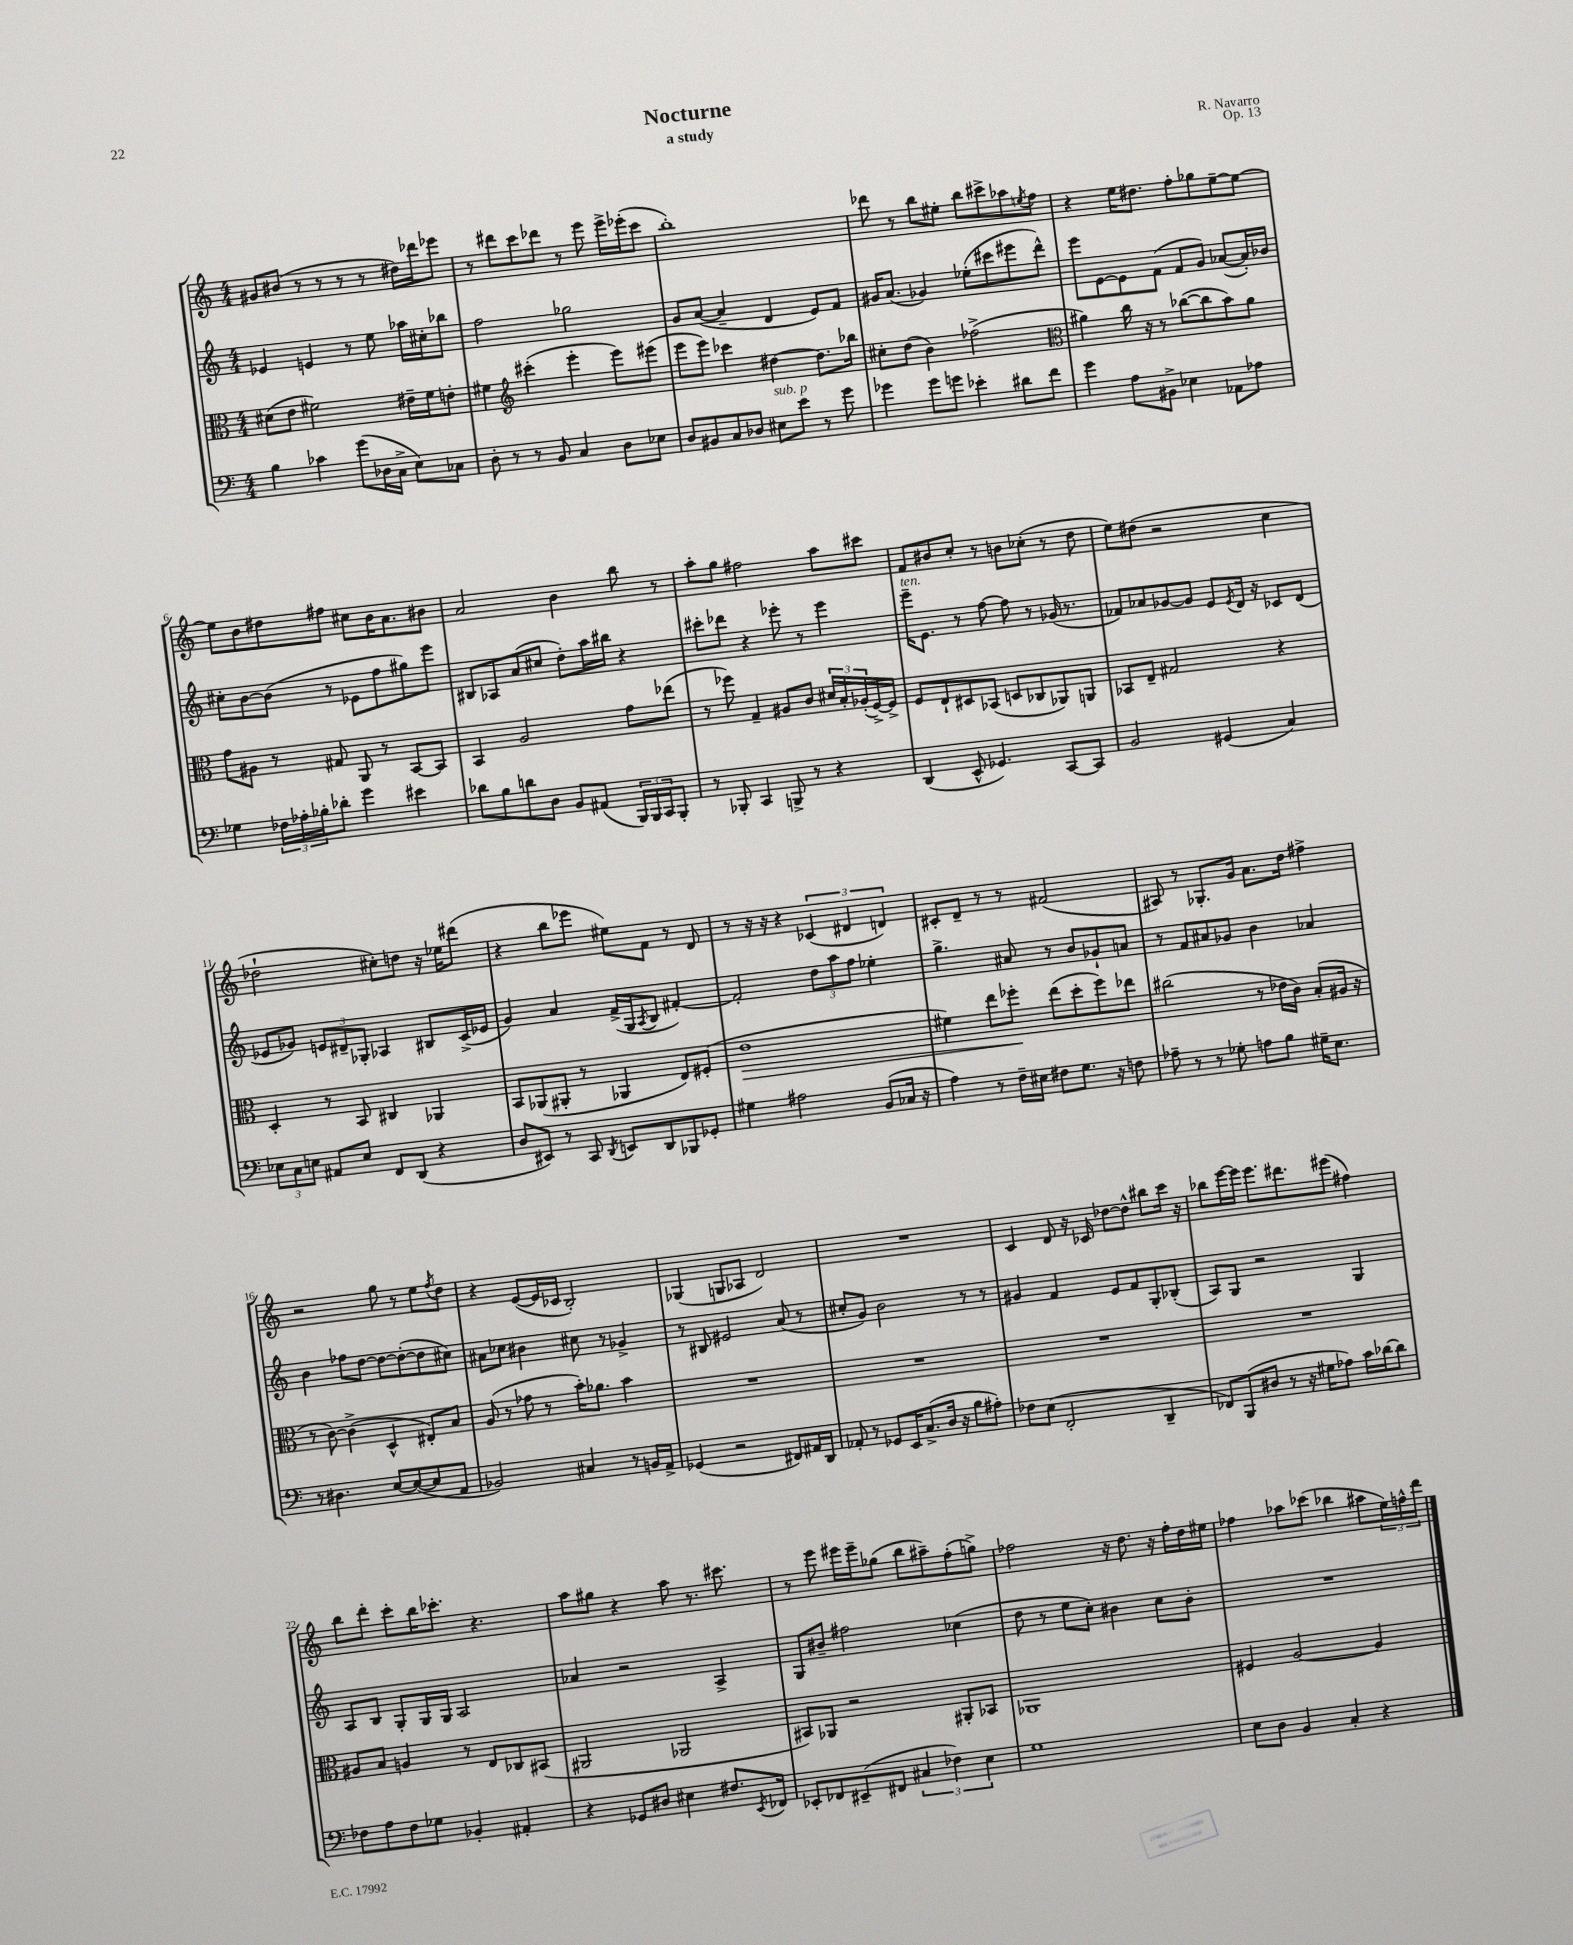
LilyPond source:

\header { title = "Nocturne" composer = "R. Navarro" subtitle = "a study" opus = "Op. 13" }
<<
\new StaffGroup <<
\new Staff = "s0" {
    \clef treble \key c \major \numericTimeSignature \time 4/4
    gis'8 bis'8( r8 r8 r8 r8 dis''16) des'''16 ees'''8 |
    r8 dis'''8 c'''8 des'''8 r8 e'''8 e'''16-> ees'''16-.( c'''8 |
    b''1-.) |
    des'''8 r8 b''8 eis''8-. b''8 cis'''8-> aes''8 \acciaccatura { e''8 } f''8 |
    r4 e''16 dis''8. f''8-. ges''8 e''8~-- e''8~ |
    e''8 b'8 dis''8 fis''8 cis''8 b'16 a'8. bis'8 |
    a'2 b'4 b''8 r8 |
    a''8-. g''8 fis''2 a''8 cis'''8 |
    f'8 bis'8 c''8-. r8 b'8 ces''8-.( r8 d''8 |
    e''8) dis''8( r2 c''4 |
    des''2-! cis''8-.) d''8 r16 ees''16 dis'''8( |
    r4 b''8 ees'''8 eis''8) f'8 r8 d'8 |
    r8 r16 r16 r4 \tuplet 3/2 { ces'4( dis'4 d'4) } |
    cis'8-. d'8-- r8 r8 fis'2( |
    ais8) r8 ges8.-. g'16 a'8. d''16 fis''4-> |
    r2 g''8 r8 e''8 \acciaccatura { f''8 } d''8 |
    r4 e'8~( e'16 ces'16 b2-.) |
    ges4( g8 aes8 d'2) |
    R1 |
    c'4 d'8 r16 ces'16 des''8~ des''8-^ bis''8 c'''16 r16 |
    bes''8 e'''16~ e'''16 e'''8. dis'''8. eis'''8( fis''4) |
    b''8 d'''8-. c'''8-. b''16 ces'''8.-. r4. |
    a''8 gis''8 r4 a''8 r8. cis'''8. |
    r8 e'''8 eis'''16 eis'''16-- ges''8( b''8 ais''8--) f''8-.( g''8->) |
    fes''2 r16 d''8. r16 fes''16-. d''16 eis''16 |
    fes''4 aes''8 ces'''8( bes''4 ais''8 \tuplet 3/2 { e''16) f''16-^ d'''16 } \bar "|." |
}
\new Staff = "s1" {
    \clef treble \key c \major \numericTimeSignature \time 4/4
    ees'4 e'4 r8 e''8 aes''16 cis''16-. bes''8 |
    f''2 ges''2 |
    g'8 a'8~( a'4-- d'4 e'8) f'8 |
    gis'16 a'8.( ges'4) ees''8-.( cis'''8 eis'''8 d'''8-^) |
    e'''8 e'8~ e'8 f'8( f'8 g'8) aes'8~( aes'16-.) bes'16 |
    cis''8-. b'8~ b'8( r8 ees'8 f''8 gis''8) e'''8 |
    bis8 aes8 a'8( cis''8 d''8-.) a''16 bis''16 r4 |
    cis'''8-. des'''8 r4 ees'''8-. r8 ees'''4 |
    e'''16--^\markup { \italic "ten." } e'8. r8 f''8~ f''8 r8 ges'16( r8. |
    fes'8) aes'8 ges'8~ ges'8 e'8 \acciaccatura { e'8 } d'16 r16 ces'8 d'8( |
    ees'8 ges'8) \tuplet 3/2 { e'8 dis'8-- ges8-. } aes4 bis8 c'16->( ees'16 |
    g'4) a'4 f'16->( g16 \acciaccatura { a8 } b8 fis'4~-.) |
    fis'2-. \tuplet 3/2 { d''8 a''8 f''8 } ees''4-. |
    g''4.-> ais'8 r8 b'8 ges'8-! a'8 |
    r8 f'8 ais'8 ges'8 b'4 aes'4 |
    b'4 fes''8 d''8~ d''8~ d''8~-.( d''8 cis''8) |
    ais'8 ces''8 bis'4 cis''8 r8 ges'4-> |
    r8 bis8 eis'2 a'8( r8 |
    cis''8-. g'8) b'2 r8 r8 |
    gis'4 f'4 e'8 f'8 g8-. bes8-.( |
    a8) g8 r2 g4 |
    a8 b8 g8-. g16 g16 a2 |
    aes'4 r2 a4-> |
    g8 bis'8-- fis''2 ces''4( |
    d''8 r8 e''8 c''8-.) bis'4 c''8 bis'8-. |
    R1 \bar "|." |
}
\new Staff = "s2" {
    \clef alto \key c \major \numericTimeSignature \time 4/4
    dis'8( e'8 fis'2) eis'16-- fis'16 e'8-. |
    fis'4 \clef treble cis'''4-.( e'''4-. e'''8) eis'''8( |
    e'''8 e'''8) ces'''4 dis''4~ dis''8. bes''16 |
    cis''8-. d''8( b'4) fes''2->( |
    \clef alto ais'4) c''16 r16 r8 ces''8~( ces''8 b'8) ais'8 |
    g'8 ais8 r8 gis8 a,8 r8 b,8~ b,8 |
    b,4 a2 g'8 ees''8( |
    r8 fes''8) g4-- ais8 c'8 \tuplet 3/2 { dis'16 b16-. aes16-.( } f16~->) f16-> |
    f8 e8-! dis8 bes,8( d8 ces8 aes,8) a,8 |
    bes,8 e8-- gis2 r4 |
    d4-. r8 b,8 cis4 aes,4 |
    b,8 aes,8( ais,8-. r8 aes,4 e8) fis8-.( |
    e'1\> |
    fis'4) e''8 fes''8-.\! e''8( d''8-. fes''8) ees''8 |
    cis''2( r8 ees'16 c'16) b8-.( ais16 r16 |
    r8 c'8~) c'4->( d4-^ eis8-.) b8 |
    a8( r8 ges'8 r8 b'16-.) aes'8. b'4 |
    R1 |
    R1 |
    R1 |
    R1 |
    ais8 b8 a4 r8 e8 ces8 bis,8( |
    ais,2 aes,2 |
    bis,8) aes,8 r2 ais,8-. bes,8 |
    aes,1 |
    fis4 a2~ a4 \bar "|." |
}
\new Staff = "s3" {
    \clef bass \key c \major \numericTimeSignature \time 4/4
    b4 ces'4 g'8( des16 c16-> e8) ces8 |
    d8-. r8 r8 b,8 c4 d8 ees8 |
    d8 bis,8 c8 des8 eis8^\markup { \italic "sub. p" } e'8 r8 g'8 |
    ges'4 ges'8 g'8 ees'4-. dis'8 f'8 |
    g'4 a8 bis,8-> ees4 aes,8 aes8 |
    ges4 \tuplet 3/2 { fes16 aes16-. bes16-. } des'8-. g'4 eis'4 |
    des'8 b8 d'8 d8 b,8 ais,8( \tuplet 3/2 { b,,16) b,,16 c,16 } b,,8-. |
    r8 bes,,8-. c,4 b,,8-> r8 r4 |
    d,4( e,8-^ ges,4.) c,8~ c,8 |
    b,2 gis,4( c4) |
    \tuplet 3/2 { ees8 c8 e8 } ais,8 e8 f,8 d,8( r4 |
    d8 eis,8) r8 c,8 \acciaccatura { d,8 } e,8 d,8 bes,,8 ges,8-. |
    gis4 ais2 b,8( ces16 r16 |
    a4) r8 f16-- eis16 fis8 g8. r16 f8 |
    aes8-- r8 r8 ges8-. a8 b8 gis16-- e8. |
    r8 dis4. e8~ e8~( e8 a,8 |
    bes,2) cis4 r8 b,16 a,16-> |
    ges,4( r2 fis,8) ais,16 d,16 |
    aes,8-. r8 ges,8 e,16 c8.->( d16 r16 b8 ais8-.) |
    fes8 e8( f,2-. d,4-- |
    fes,8) b,,8( dis8 r8 r16 gis16 aes8) c'16 des'16~ des'8 |
    fes8 a8 fes8 ges8 bes,4-. ais,4-. |
    r4 ges,8 dis8 eis4 fis8. \acciaccatura { e,8 } fes,16 |
    ees,8-. fes,8 eis,8--( fis,8 \tuplet 3/2 { cis4 fes4) e4 } |
    g1 |
    e8 d8 b,4 c4-. r4 \bar "|." |
}
>>
>>
